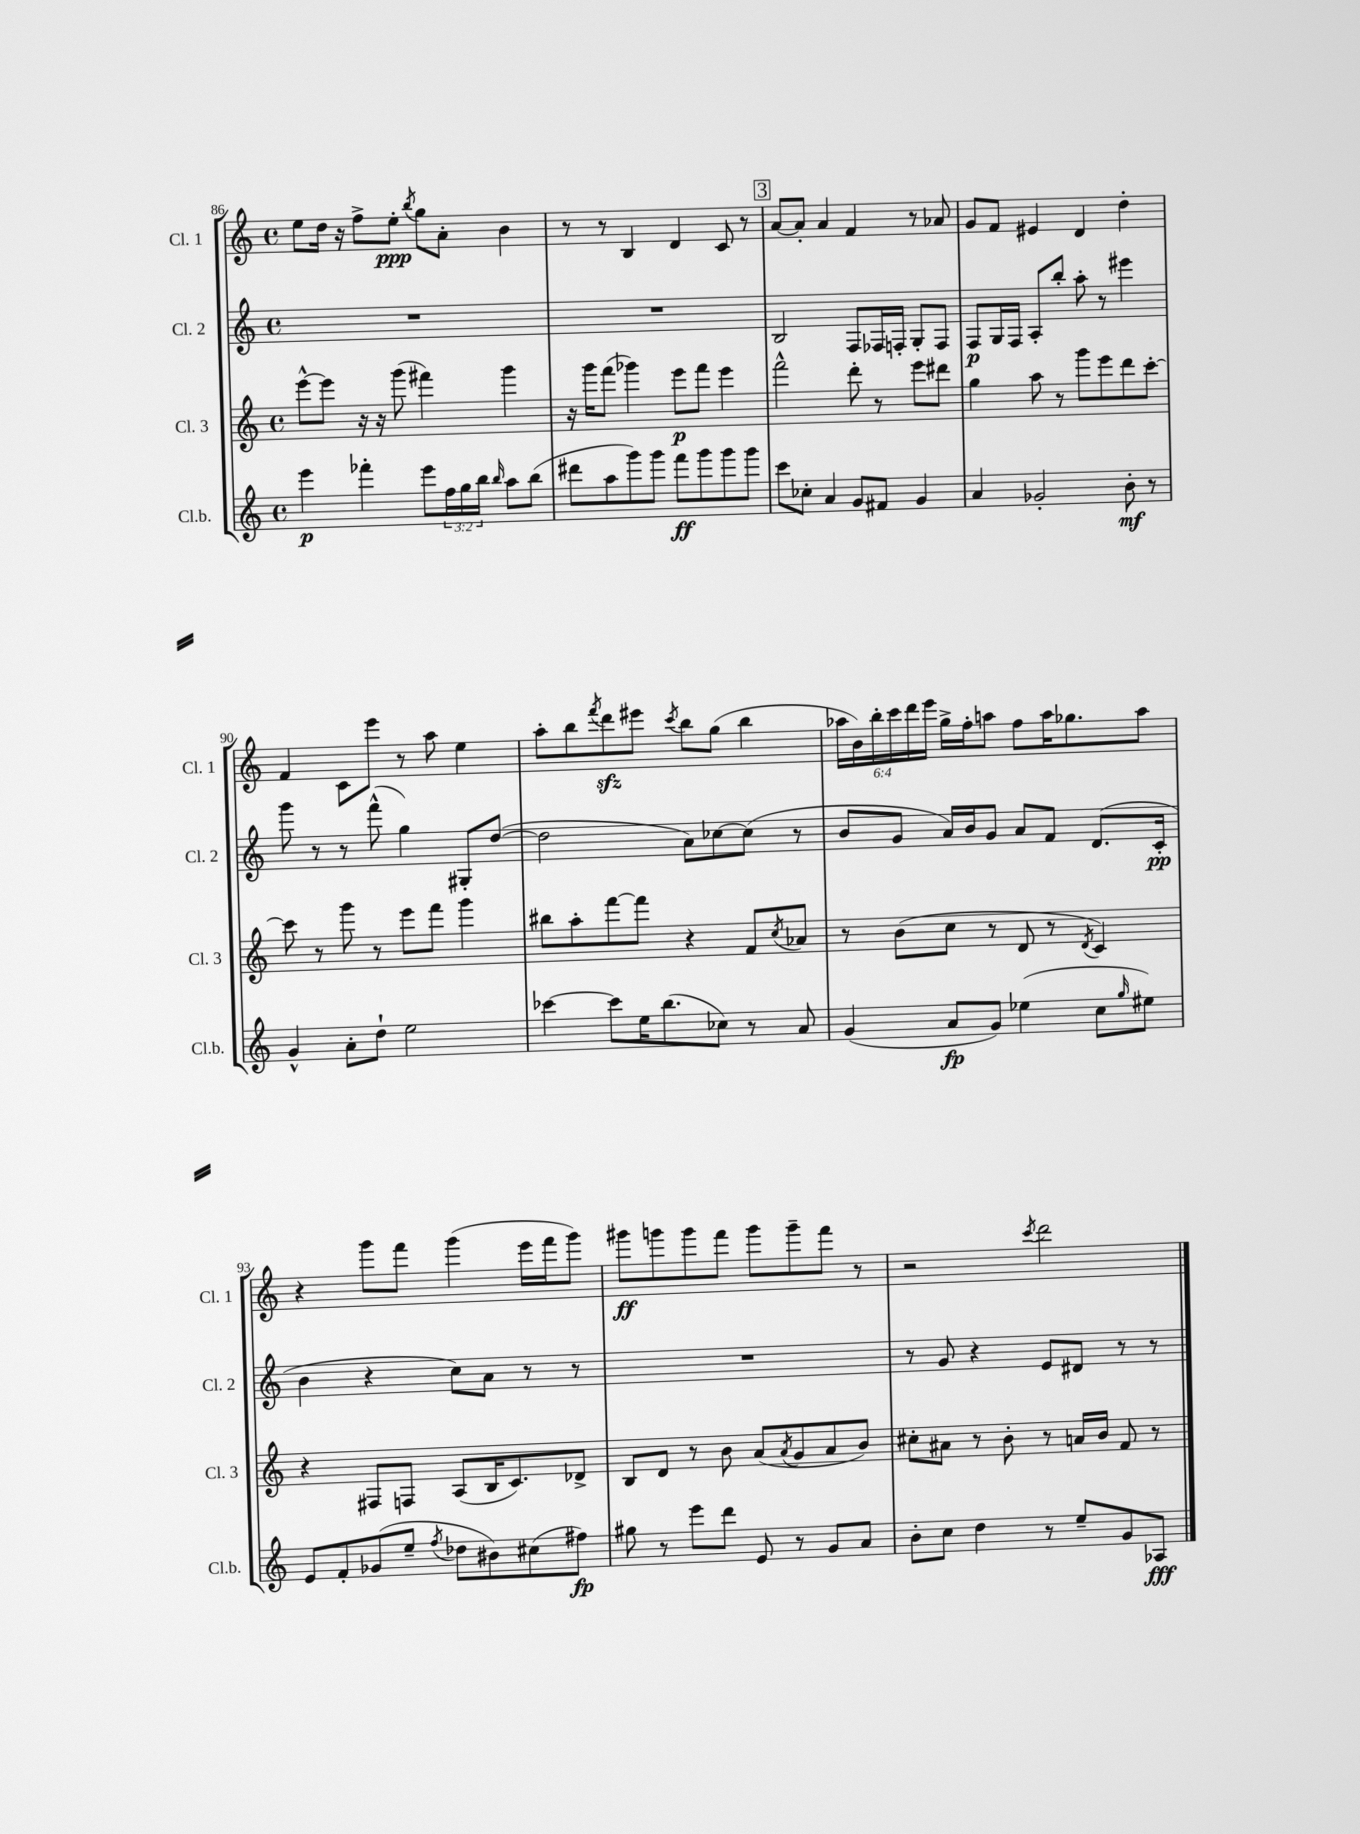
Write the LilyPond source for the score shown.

<<
\new StaffGroup <<
\new Staff = "s0" \with { instrumentName = "Cl. 1" shortInstrumentName = "Cl. 1" } {
    \clef treble \key c \major \defaultTimeSignature \time 4/4 \override Staff.TupletNumber.text = #tuplet-number::calc-fraction-text
    e''8 d''16 r16 f''8-> e''8-.\ppp \acciaccatura { b''8 } g''8 a'8-. b'4 |
    r8 r8 b4 d'4 c'8 r8 |
    \mark \markup { \box "3" } a'8~ a'8-. a'4 f'4 r8 aes'8 |
    g'8 f'8 eis'4 d'4 d''4-. |
    f'4 c'8 e'''8 r8 a''8 e''4 |
    a''8-. b''8 \acciaccatura { f'''8 } d'''8\sfz eis'''8 \acciaccatura { c'''8 } b''8 g''8( b''4 |
    \tuplet 6/4 { aes''16 b'16) b''16-. c'''16 d'''16 e'''16 } g''16-> f''16-. a''8 f''8 a''16 ges''8. a''8 |
    r4 g'''8 f'''8 g'''4( e'''16 f'''16 g'''8) |
    gis'''8\ff g'''8 g'''8 f'''8 g'''8 g'''8-- f'''8 r8 |
    r2 \acciaccatura { c'''8 } d'''2 \bar "|." |
}
\new Staff = "s1" \with { instrumentName = "Cl. 2" shortInstrumentName = "Cl. 2" } {
    \clef treble \key c \major \defaultTimeSignature \time 4/4
    R1 |
    R1 |
    \mark \markup { \box "3" } b2 f8 fes16 f16-. g8-. f8 |
    f8\p g16 f16 a8-. b''8-. a''8-. r8 eis'''4 |
    g'''8 r8 r8 f'''8-^( g''4) gis8-. d''8~( |
    d''2 a'8) ces''8~ ces''8( r8 |
    b'8 g'8 a'16) b'16 g'8 a'8 f'8 d'8.( c'16-.\pp |
    b'4 r4 c''8) a'8 r8 r8 |
    R1 |
    r8 g'8 r4 e'8 dis'8 r8 r8 \bar "|." |
}
\new Staff = "s2" \with { instrumentName = "Cl. 3" shortInstrumentName = "Cl. 3" } {
    \clef treble \key c \major \defaultTimeSignature \time 4/4
    e'''8~-^ e'''8 r16 r16 g'''8( fis'''4) g'''4 |
    r16 g'''16 f'''8( ges'''4) e'''8\p f'''8 e'''4 |
    \mark \markup { \box "3" } f'''2-^ d'''8-. r8 e'''8 dis'''8 |
    g''4 a''8 r8 g'''8 e'''8 d'''8 c'''8~-. |
    c'''8 r8 g'''8 r8 e'''8 f'''8 g'''4 |
    bis''8 a''8-. f'''8~ f'''8 r4 f'8 \acciaccatura { c''8 } aes'8 |
    r8 b'8( c''8 r8 d'8 r8 \acciaccatura { d'8 } c'4) |
    r4 fis8 f8 a8( b16 c'8.) des'8-> |
    b8 d'8 r8 b'8 a'8( \acciaccatura { a'8 } g'8 a'8 b'8) |
    cis''8-. ais'8 r8 b'8-. r8 a'16 b'16 f'8 r8 \bar "|." |
}
\new Staff = "s3" \with { instrumentName = "Cl.b." shortInstrumentName = "Cl.b." } {
    \clef treble \key c \major \defaultTimeSignature \time 4/4 \override Staff.TupletNumber.text = #tuplet-number::calc-fraction-text
    e'''4\p fes'''4-. e'''8 \tuplet 3/2 { f''16 g''16 b''16 } \grace { b''16 } a''8 b''8( |
    dis'''8 a''8 g'''8) g'''8 f'''8\ff g'''8 g'''8 g'''8 |
    \mark \markup { \box "3" } c'''8 ces''8-. a'4 g'8 fis'8 g'4 |
    a'4 ges'2-. b'8-.\mf r8 |
    g'4-^ a'8-. d''8-! e''2 |
    ces'''4~ ces'''8 e''16 b''8.( ces''8) r8 a'8 |
    g'4( a'8\fp g'8) ees''4( c''8 \grace { g''16 } eis''8) |
    e'8 f'8-. ges'8( e''8-- \acciaccatura { f''8 } des''8 bis'8) cis''8( fis''8\fp) |
    gis''8 r8 e'''8 d'''8 e'8 r8 g'8 a'8 |
    b'8-. c''8 d''4 r8 e''8-- g'8 aes8\fff \bar "|." |
}
>>
>>
\layout { \context { \Score currentBarNumber = #86 } }
